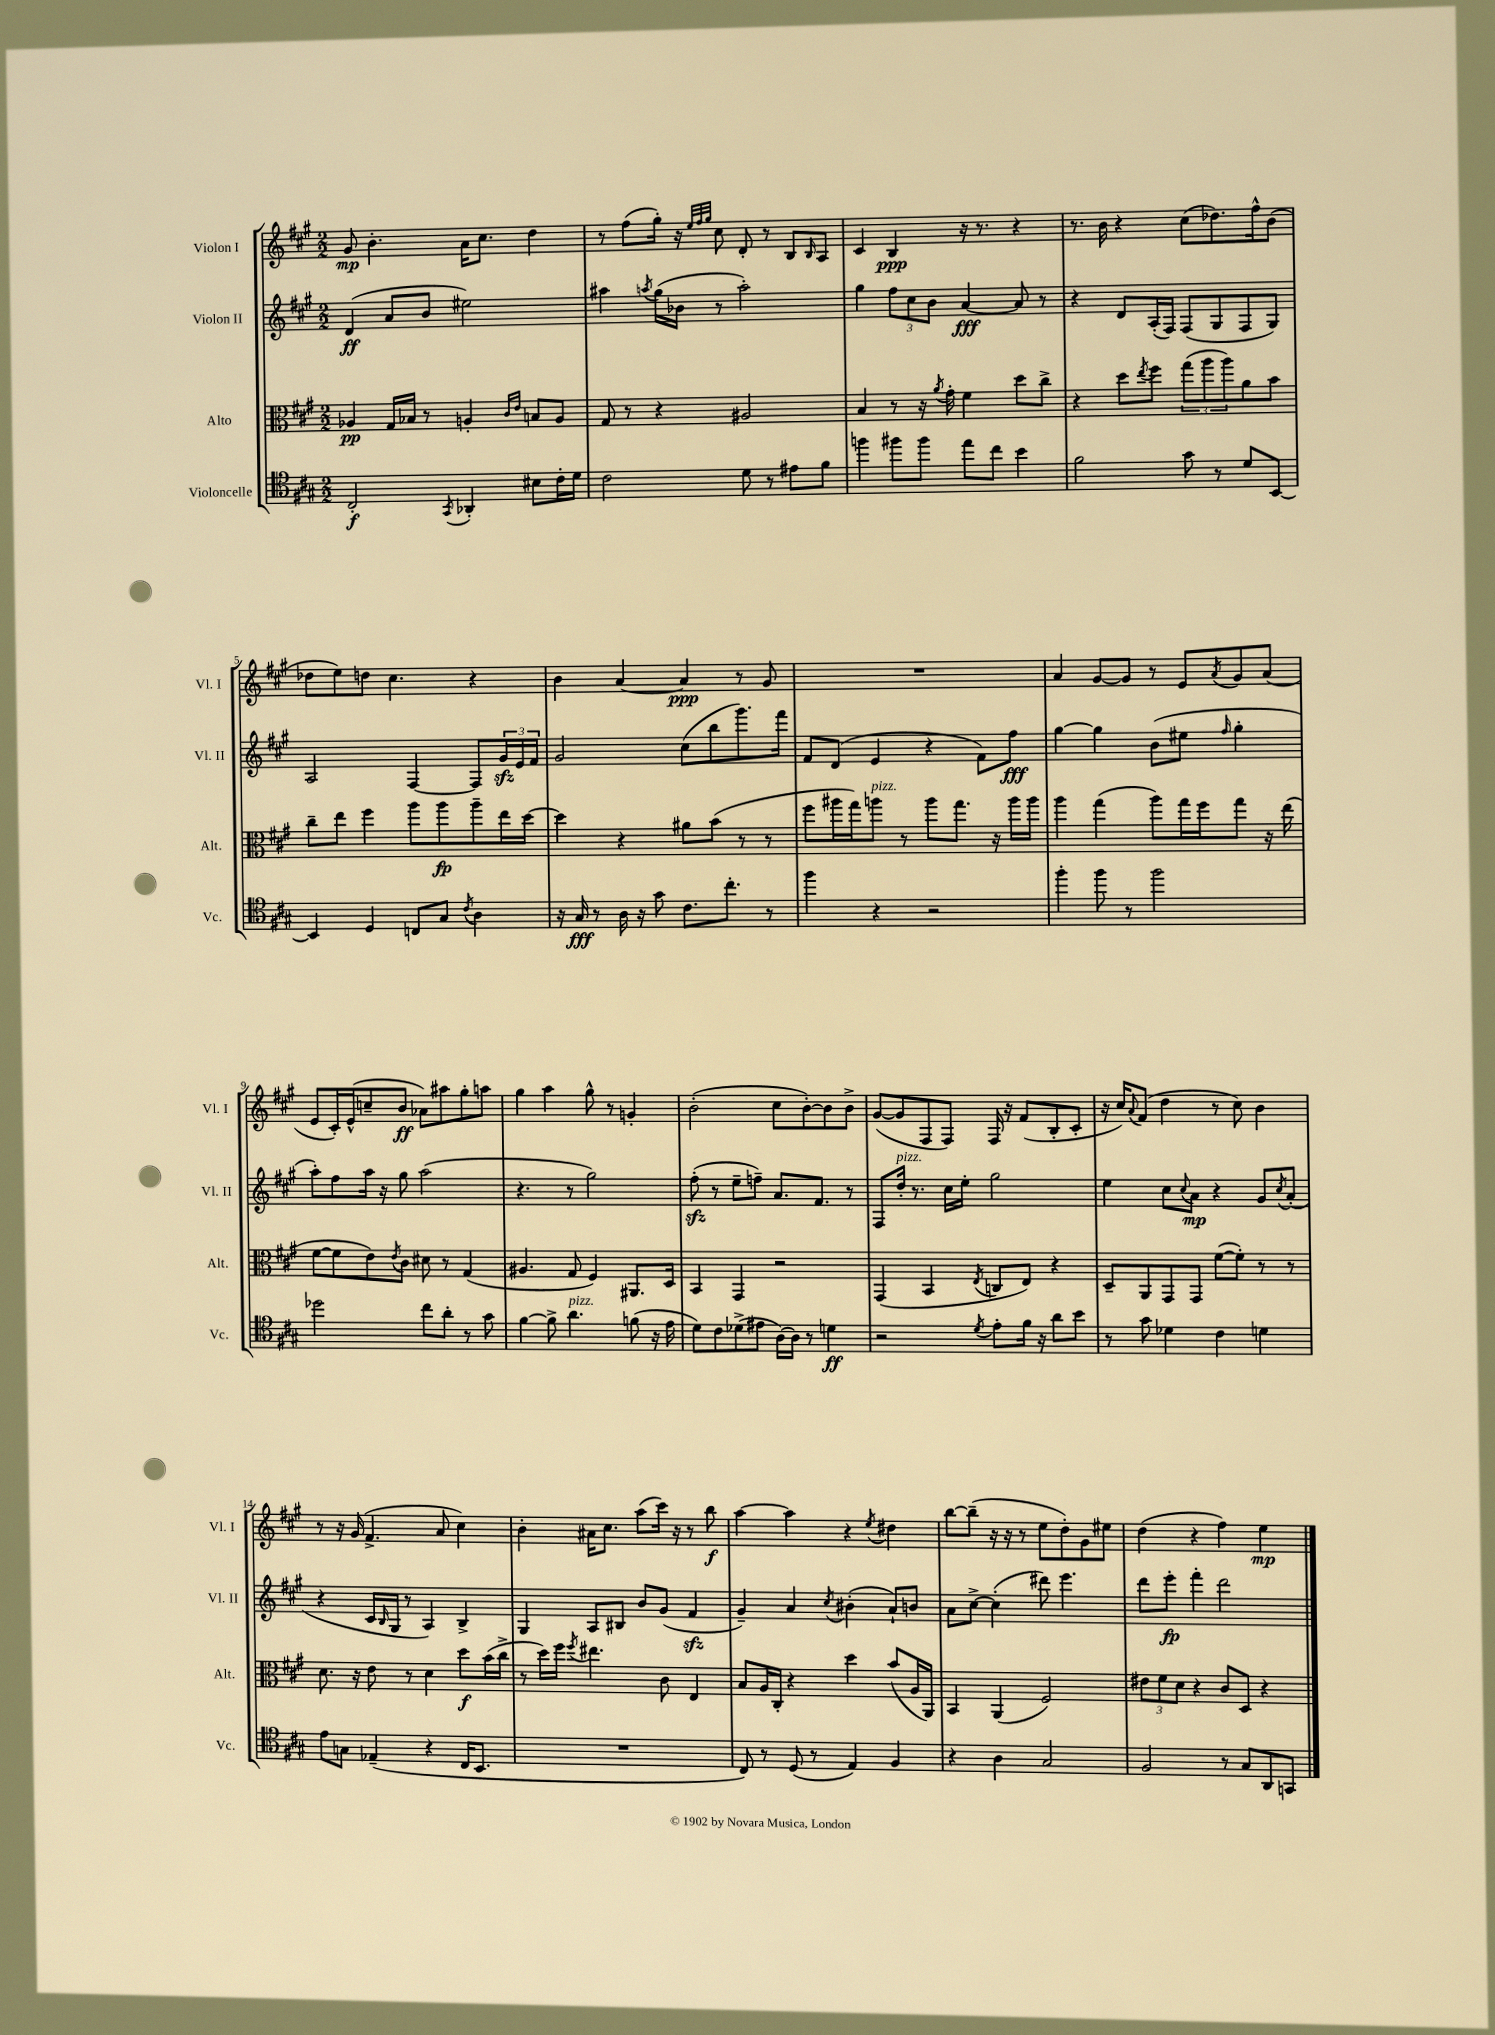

**kern	**kern	**kern	**kern
*staff4	*staff3	*staff2	*staff1
*clefC4	*clefC3	*clefG2	*clefG2
*k[f#c#g#]	*k[f#c#g#]	*k[f#c#g#]	*k[f#c#g#]
*M2/2	*M2/2	*M2/2	*M2/2
2C#'	4A-	(4d	8g#
.	.	.	4.b'
.	16G#	8a	.
.	16B-	.	.
.	8r	8b	.
8qGG#	.	.	.
4AA-'	4A'	2ee#)	16a
.	.	.	8.cc#
.	16qqc#	.	.
.	16qqe	.	.
8B#	8B	.	4dd
16c#'	8A	.	.
16d	.	.	.
=	=	=	=
2c#	8G#	4aa#	8r
.	8r	.	(8ff#
.	.	8qaa	.
.	4r	(16gg#	16gg#')
.	.	16b-	16r
.	.	.	32qqee
.	.	.	32qqff#
.	.	.	32qqgg#
.	.	8r	8cc#
8d	2A#	2aa')	8d'
8r	.	.	8r
8e#	.	.	8B
.	.	.	16qqB
8f#	.	.	8A
=	=	=	=
4ff	4B	4gg#	4c#
8ff#	8r	12ff#	4B
.	.	12cc#	.
8ff#	16r	.	.
.	.	12b	.
.	8qa	.	.
.	16g#'	.	.
8ee	4f#	[4a	16r
.	.	.	8.r
8cc#	.	.	.
4b	8dd	8a]	4r
.	8cc#^	8r	.
=	=	=	=
2f#	4r	4r	8.r
.	.	.	16b
.	8dd	8d	4r
.	8qee	.	.
.	8ff#	(16A'	.
.	.	16F#)	.
8g#	(12gg#	(8F#	(8cc#
.	12aa	.	.
8r	.	8G#	8.dd-)
.	12aa)	.	.
8d	8a	8F#	.
.	.	.	16ff#^^
[8BB	8b	8G#)	(8b
=	=	=	=
4BB]	8cc#~	2A	8dd-
.	8ee	.	8ee)
4D	4ff#	.	8dd
.	.	.	4.cc#
8C	8aa	[4F#	.
8G#	8aa	.	.
8qc#	.	.	.
4A	8aa~	8F#]	4r
.	16ee	24g#	.
.	.	24e	.
.	[16dd	.	.
.	.	24f#	.
=	=	=	=
16r	4dd]	2g#	4b
16G#	.	.	.
8r	.	.	.
16A	4r	.	[4a
16r	.	.	.
8g#	.	.	.
8.c#	8a#	(8cc#	4a]
.	(8b	8bb	.
8.cc#'	.	.	.
.	8r	8.ggg#)	8r
8r	8r	.	8g#
.	.	16fff#	.
=	=	=	=
4ff#	8ff#	8f#	1r
.	16aa#	(8d	.
.	16gg#)	.	.
4r	8aa	4e	.
.	8r	.	.
2r	8aa	4r	.
.	8.gg#	.	.
.	.	8f#)	.
.	16r	.	.
.	16aa	8ff#	.
.	16aa	.	.
=	=	=	=
4ff#'	4aa	[4gg#	4a
8ff#	(4gg#	4gg#]	[8g#
8r	.	.	8g#]
2ff#	8aa)	(8b	8r
.	16gg#	8ee#	8e
.	16ff#	.	.
.	.	16qqff#	8qa
.	8gg#	4gg#'	8g#
.	16r	.	(8a
.	(16ee	.	.
=	=	=	=
2dd-	[8f#	8aa')	8e
.	8f#]	8ff#	16c#')
.	.	.	(16e^^
.	8e)	16aa	8cc~
.	.	16r	.
.	8qe	.	.
.	8c#	8gg#	8b
8cc#	8d#	(2aa	8a-)
8a'	8r	.	8aa#
8r	(4G#	.	8gg#'
8g#	.	.	8aa
=	=	=	=
[4f#	4.A#	4.r	4gg#
8f#^]	.	.	4aa
4.a	8G#	8r	.
.	4F#)	2gg#)	8gg#^^
.	.	.	8r
(8f	8.AA#	.	4g'
16r	.	.	.
16e	16D	.	.
=	=	=	=
8d)	4BB	(8ff#'	(2b'
8c#	.	8r	.
(8d-^	4GG#	8ee~	.
8e#	.	8ff~)	.
[16A)	2r	8.a	8cc#
16A]	.	.	.
8r	.	.	[8b')
.	.	8.f#	.
4d	.	.	8b]
.	.	8r	8b^
=	=	=	=
2r	(4GG#	8F#	([8g#
.	.	16dd'	8g#]
.	.	8.r	.
.	4BB	.	8F#
.	.	16cc#	8F#)
.	.	16ee'	.
8qd	8qE	.	.
8e'	8C	2gg#	16F#
.	.	.	16r
16f#	8E)	.	(8f#
16r	.	.	.
8a	4r	.	8B'
8b	.	.	8c#'
=	=	=	=
8r	8D~	4ee	16r
.	.	.	16cc#)
.	.	.	8qqa
8g#	8AA	.	(8f#
4d-	8GG#	8cc#	4dd
.	.	8qqcc#	.
.	8GG#	8a	.
4c#	([8f#	4r	8r
.	8f#'])	.	8cc#)
4d	8r	8g#	4b
.	.	8qcc#	.
.	8r	(8a'	.
=	=	=	=
8e	8.d	4r	8r
8G	.	.	16r
.	16r	.	(16g#
(4E-~	8e	16c#	4.f#^
.	.	16qqB	.
.	.	16G#	.
.	8r	8r	.
4r	4d	4A)	.
.	.	.	8a
16C#	8dd	4B^	4cc#)
8.BB	.	.	.
.	(16b	.	.
.	16cc#^	.	.
=	=	=	=
1r	8r	4G#	4b'
.	16dd)	.	.
.	16ff#	.	.
.	8qff#	.	.
.	4.ee#	8A	16a#
.	.	.	8.cc#
.	.	8B#	.
.	.	8b	(8aa
.	8c#	(8g#	16ccc#)
.	.	.	16r
.	4E	4f#	8r
.	.	.	8bb
=	=	=	=
8C#)	8B	4g#~)	[4aa
8r	16A	.	.
.	16C#'	.	.
(8D	4r	4a	4aa]
8r	.	.	.
.	.	8qcc#	.
4E)	4dd	(4b#'	4r
.	.	.	8qee
4F#	(8b	8a`)	4dd#
.	16A	8b	.
.	16AA)	.	.
=	=	=	=
4r	4BB	8a	[8bb
.	.	[8cc#^	(8bb~]
4A	(4AA	(4cc#']	16r
.	.	.	16r
.	.	.	8r
2G#	2F#)	8ddd#)	8ee
.	.	4.eee	8dd')
.	.	.	8g#
.	.	.	8ee#
=	=	=	=
2F#	12e#	8ddd	(4dd
.	12f#	.	.
.	.	8eee'	.
.	12d	.	.
.	4r	4fff#'	4r
8r	8c#	2ddd	4ff#)
8G#	8D	.	.
8AA	4r	.	4ee
8GG	.	.	.
==	==	==	==
*-	*-	*-	*-
